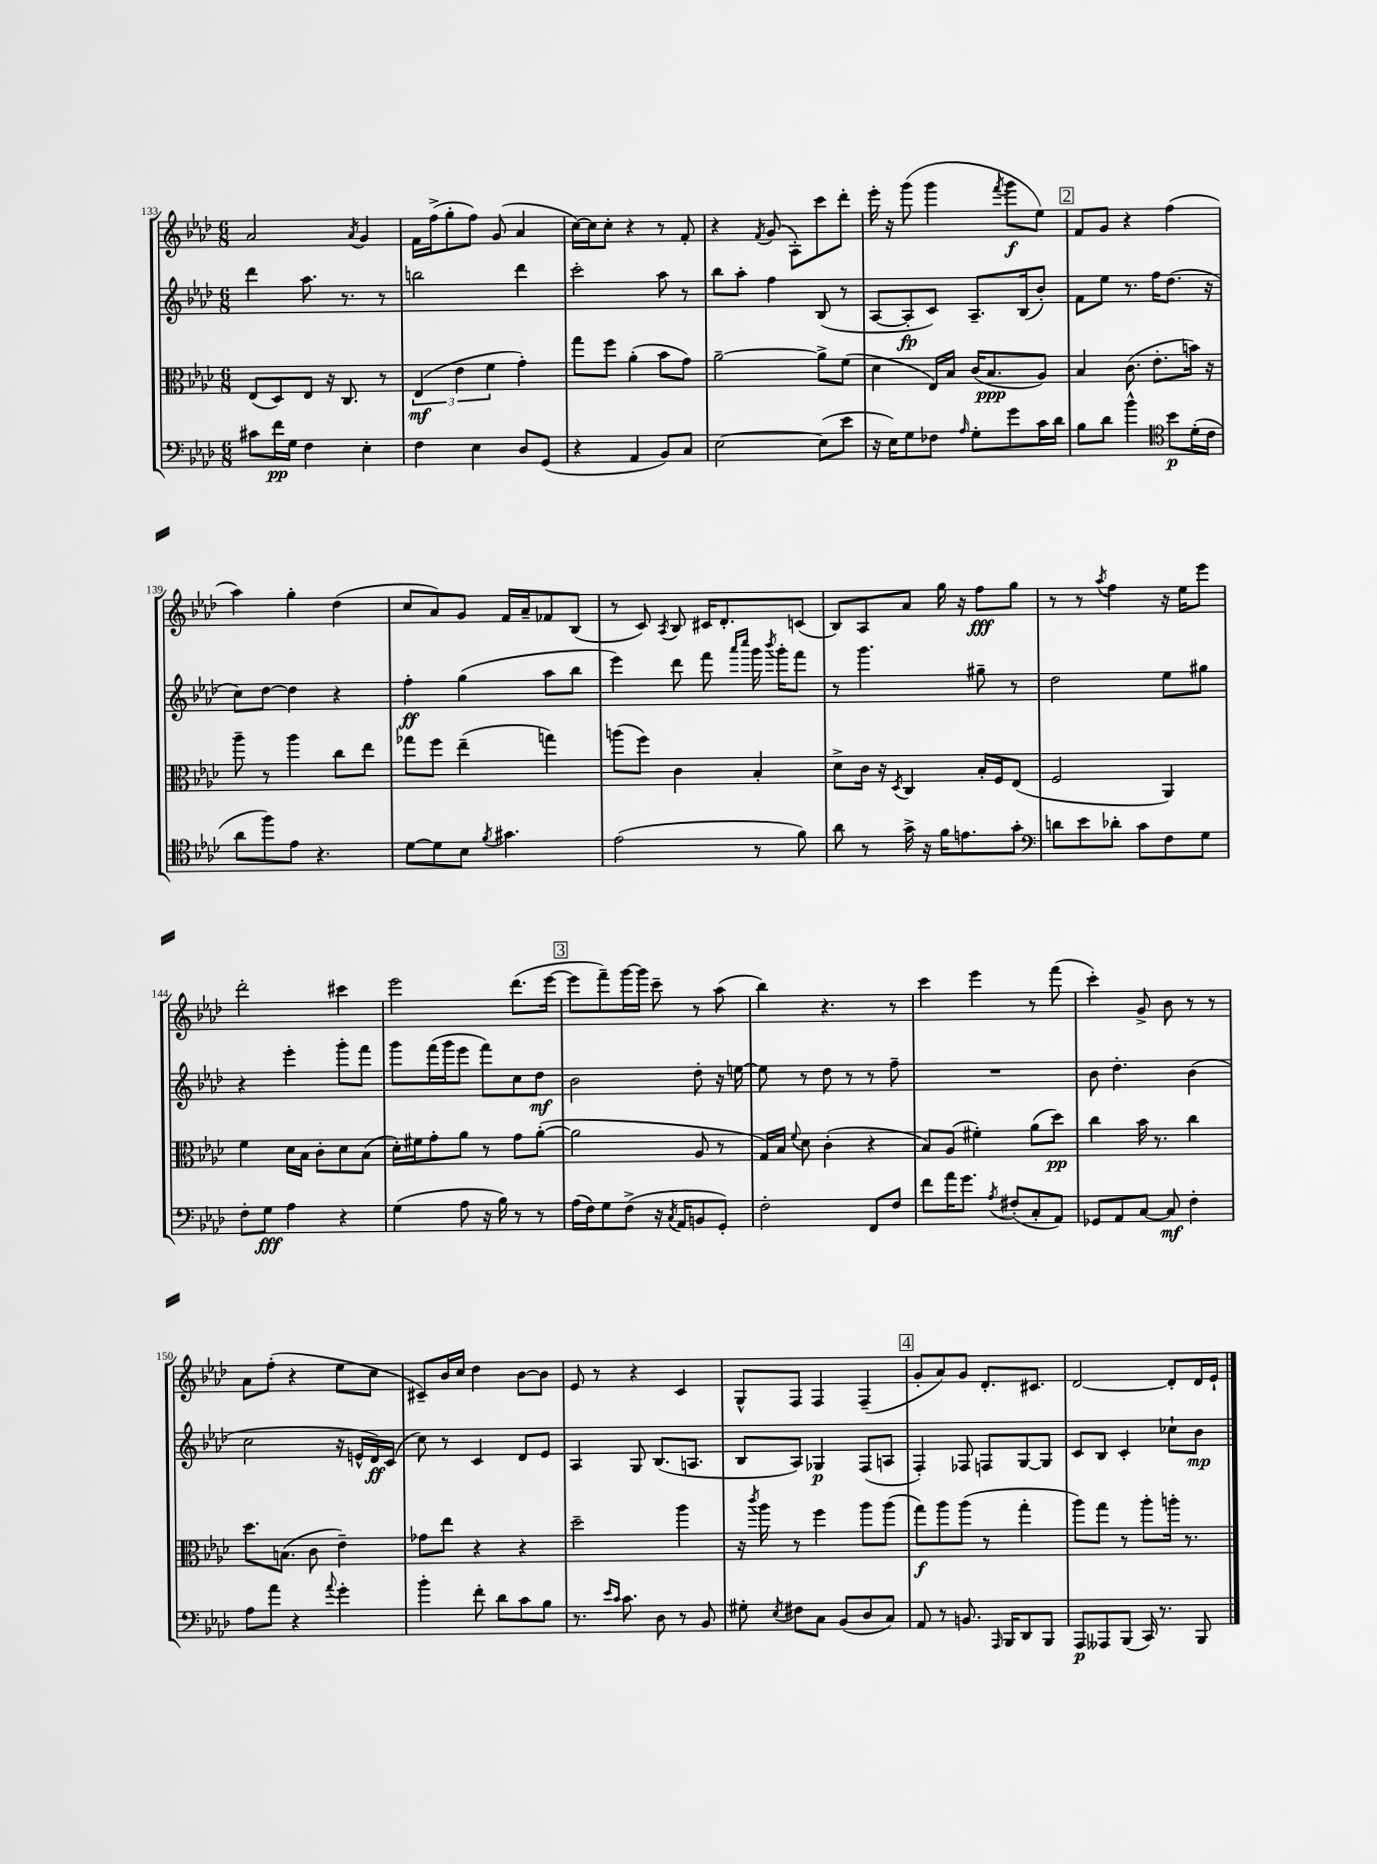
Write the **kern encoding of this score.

**kern	**dynam	**kern	**dynam	**kern	**dynam	**kern	**dynam
*part4	*part4	*part3	*part3	*part2	*part2	*part1	*part1
*staff4	*staff4	*staff3	*staff3	*staff2	*staff2	*staff1	*staff1
*clefF4	*	*clefC3	*	*clefG2	*	*clefG2	*
*k[b-e-a-d-]	*	*k[b-e-a-d-]	*	*k[b-e-a-d-]	*	*k[b-e-a-d-]	*
*M6/8	*	*M6/8	*	*M6/8	*	*M6/8	*
=133	=133	=133	=133	=133	=133	=133	=133
8c#X\L	.	(8E-/L	.	4ddd-\	.	2a-/	.
16f\L	pp	8D-/)	.	.	.	.	.
16G\JJ	.	.	.	.	.	.	.
4F\	.	8E-/J	.	8.aa-\	.	.	.
.	.	16r	.	.	.	.	.
.	.	8.C/	.	8.r	.	.	.
.	.	.	.	.	.	8qa-/	.
4E-'\	.	.	.	.	.	4g/	.
.	.	8r	.	8r	.	.	.
=134	=134	=134	=134	=134	=134	=134	=134
4F\	.	(6E-/	mf	2bbn\	.	16f\LL	.
.	.	.	.	.	.	(16ff^\J	.
.	.	.	.	.	.	8gg'\	.
.	.	6e-\	.	.	.	.	.
4E-\	.	.	.	.	.	8ff\J)	.
.	.	6f\	.	.	.	.	.
.	.	.	.	.	.	(8g/	.
8D-/L	.	4g'\)	.	4ddd-\	.	4a-/	.
(8GG/J	.	.	.	.	.	.	.
=135	=135	=135	=135	=135	=135	=135	=135
4r	.	8gg\L	.	2ccc'\	.	[16cc\LL)	.
.	.	.	.	.	.	16cc\J]	.
.	.	8ff\J	.	.	.	8cc'\J	.
4AA-/	.	(4a-'\	.	.	.	4r	.
8BB-/L)	.	8b-\L	.	8aa-\	.	8r	.
8C/J	.	8g\J)	.	8r	.	8f'/	.
=136	=136	=136	=136	=136	=136	=136	=136
[2E-\	.	[2a-~\	.	8bb-\L	.	4r	.
.	.	.	.	8aa-'\J	.	.	.
.	.	.	.	.	.	8qf/	.
.	.	.	.	4ff\	.	(8g/	.
.	.	.	.	.	.	8A-'\L)	.
(8E-\L]	.	8a-^\L]	.	(8B-/	.	8ccc\	.
8e-\J	.	(8f\J	.	8r	.	8ddd-'\J	.
=137	=137	=137	=137	=137	=137	=137	=137
16r	.	4d-\	.	[8A-/L	.	16eee-'\	.
16E-\KL)	.	.	.	.	.	16r	.
8G\	.	.	.	8A-'/]	fp	(8ggg\	.
8F-X\J	.	16E-/LL)	.	8c/J)	.	4ggg\	.
.	.	16B-/JJ	.	.	.	.	.
16qqA-/	.	.	.	.	.	.	.
8G'\L	.	(16c/KL	.	8.A-~/L	.	.	.
.	.	8.B-/	ppp	.	.	.	.
.	.	.	.	.	.	8qfff/	.
8g\	.	.	.	.	.	8ggg\L	f
.	.	.	.	(16B-/k	.	.	.
16c\L	.	8A-/J)	.	8b-'/J)	.	8ee-\J)	.
16d-\JJ	.	.	.	.	.	.	.
!!LO:REH:place=s1:t=2
=138	=138	=138	=138	=138	=138	=138	=138
8B-\L	.	4B-/	.	8f\L	.	8f/L	.
8d-\J	.	.	.	8ee-\J	.	8g/J	.
4b-^^\	.	(8.c\	.	8.r	.	4r	.
.	.	8.e-'\L	.	16ff\KL	.	.	.
*clefC4	*	*	*	*	*	*	*
8b-\L	p	.	.	(8.dd-\J	.	(4ff\	.
(16d-'\L	.	16bn\Jk)	.	.	.	.	.
16c\JJ	.	16r	.	16r	.	.	.
!!LO:LB:g=z
=139	=139	=139	=139	=139	=139	=139	=139
8a-\L	.	8aa-~\	.	8cc\L)	.	4aa-\)	.
8ff\)	.	8r	.	[8dd-\J	.	.	.
8e-\J	.	4aa-\	.	4dd-\]	.	4gg'\	.
4.r	.	.	.	.	.	.	.
.	.	8cc\L	.	4r	.	(4dd-\	.
.	.	8ee-\J	.	.	.	.	.
=140	=140	=140	=140	=140	=140	=140	=140
[8d-\L	.	8gg-X\L	.	4ff'\	ff	8cc/L	.
8d-\]	.	8ff\J	.	.	.	8a-/)	.
8B-\J	.	(4ee-~\	.	(4gg\	.	8g/J	.
8qf/	.	.	.	.	.	.	.
4.g#X\	.	.	.	.	.	16f/LL	.
.	.	.	.	.	.	16a-~/J	.
.	.	4ggn\)	.	8aa-\L	.	8f-X/	.
.	.	.	.	8bb-\J	.	(8B-/J	.
=141	=141	=141	=141	=141	=141	=141	=141
(2e-\	.	(8aan\L	.	4eee-\)	.	8r	.
.	.	8ff\J)	.	.	.	8c/)	.
.	.	.	.	.	.	8qA-/	.
.	.	4c\	.	8ddd-\	.	8B-/	.
.	.	.	.	8fff\	.	16c#X/KL	.
.	.	.	.	.	.	8.d-'/	.
.	.	.	.	16qqaaa-/LL	.	.	.
.	.	.	.	16qqcccc/JJ	.	.	.
8r	.	4B-'/	.	16ggg\	.	.	.
.	.	.	.	8qbbb-/	.	.	.
.	.	.	.	16ggg'\KL	.	.	.
8f\)	.	.	.	8fff\J	.	(8cn/J	.
=142	=142	=142	=142	=142	=142	=142	=142
8a-\	.	8d-^\L	.	8r	.	8B-/L)	.
8r	.	16c\Jk	.	4.ggg\	.	8A-/	.
.	.	16r	.	.	.	.	.
.	.	8qD-/	.	.	.	.	.
16g^\	.	4C/	.	.	.	8a-/J	.
16r	.	.	.	.	.	.	.
16f\KL	.	.	.	.	.	16gg\	.
8.en\	.	.	.	.	.	16r	.
.	.	16B-'/LL	.	8gg#X~\	.	8ff\L	fff
.	.	16F/J	.	.	.	.	.
8g'\J	.	(8E-/J	.	8r	.	8gg\J	.
=143	=143	=143	=143	=143	=143	=143	=143
*clefF4	*	*	*	*	*	*	*
8dn\L	.	2F/	.	2dd-\	.	8r	.
8e-\	.	.	.	.	.	8r	.
.	.	.	.	.	.	8qaa-/	.
8d-X'\J	.	.	.	.	.	4ff\	.
8c\L	.	.	.	.	.	.	.
8F\	.	4AA-/)	.	8ee-\L	.	16r	.
.	.	.	.	.	.	16ee-\KL	.
8G\J	.	.	.	8gg#X\J	.	8eee-\J	.
!!LO:LB:g=z
=144	=144	=144	=144	=144	=144	=144	=144
8F'\L	.	4f\	.	4r	.	2ddd-'\	.
8G\J	fff	.	.	.	.	.	.
4A-\	.	16d-\LL	.	4eee-'\	.	.	.
.	.	16B-\JJ	.	.	.	.	.
.	.	8c'\L	.	.	.	.	.
4r	.	8d-\	.	8ggg'\L	.	4ccc#X\	.
.	.	(8B-\J	.	8fff\J	.	.	.
=145	=145	=145	=145	=145	=145	=145	=145
(4G\	.	16d-'\LL)	.	8ggg\L	.	2eee-\	.
.	.	16f#X\J	.	.	.	.	.
.	.	8g'\	.	(16fff\L	.	.	.
.	.	.	.	16ggg\J	.	.	.
8A-\	.	8a-\J	.	8eee-\J	.	.	.
16r	.	8r	.	8fff\L)	.	.	.
16B-\)	.	.	.	.	.	.	.
8r	.	8g\L	.	8cc\	.	(8.ddd-\L	.
8r	.	([8a-'\J	.	8dd-\J	mf	.	.
.	.	.	.	.	.	[16eee-\Jk	.
!!LO:REH:place=s1:t=3
=146	=146	=146	=146	=146	=146	=146	=146
(16A-\LL	.	2a-\]	.	2b-\	.	8eee-\L]	.
16F\J)	.	.	.	.	.	.	.
8G\	.	.	.	.	.	8fff~\)	.
(8F^\J	.	.	.	.	.	[16ggg\L	.
.	.	.	.	.	.	16ggg\JJ]	.
16r	.	.	.	.	.	8ccc~\	.
8qC/	.	.	.	.	.	.	.
16AA-/KL	.	.	.	.	.	.	.
8BBn/	.	8A-/	.	8dd-'\	.	8r	.
8GG'/J)	.	8r	.	16r	.	(8aa-\	.
.	.	.	.	[16een\	.	.	.
=147	=147	=147	=147	=147	=147	=147	=147
2F'\	.	16G/LL)	.	8ee\]	.	4bb-\)	.
.	.	16B-/JJ	.	.	.	.	.
.	.	8qqf/	.	.	.	.	.
.	.	8d-\	.	8r	.	.	.
.	.	(4c'\	.	8dd-\	.	4.r	.
.	.	.	.	8r	.	.	.
8FF/L	.	4r	.	8r	.	.	.
8F/J	.	.	.	8ff~\	.	8r	.
=148	=148	=148	=148	=148	=148	=148	=148
8f\L	.	8B-/L)	.	2.r	.	4ccc\	.
16a-\K	.	(8A-/J	.	.	.	.	.
8.g\J	.	.	.	.	.	.	.
.	.	4f#X'\)	.	.	.	4eee-\	.
8qA-/	.	.	.	.	.	.	.
(8F#X'/L	.	.	.	.	.	.	.
8C'/	.	(8a-\L	.	.	.	8r	.
8AA-/J)	.	8dd-\J)	pp	.	.	(8fff\	.
=149	=149	=149	=149	=149	=149	=149	=149
8GG-X/L	.	4cc\	.	8b-\	.	4ccc'\)	.
8AA-/	.	.	.	4.dd-'\	.	.	.
[8C/J	.	16b-\	.	.	.	8g^/	.
.	.	8.r	.	.	.	.	.
8C/]	mf	.	.	.	.	8b-\	.
4F'\	.	4cc\	.	(4b-\	.	8r	.
.	.	.	.	.	.	8r	.
!!LO:LB:g=z
=150	=150	=150	=150	=150	=150	=150	=150
8A-\L	.	8.dd-\L	.	2cc\	.	8a-\L	.
8a-\J	.	.	.	.	.	(8ff'\J	.
.	.	(8.Bn\J	.	.	.	.	.
4r	.	.	.	.	.	4r	.
.	.	8c\	.	.	.	.	.
8qqa-/	.	.	.	.	.	.	.
4g'\	.	4e-~\)	.	16r	.	8ee-\L	.
.	.	.	.	16en^^/LL	.	.	.
.	.	.	.	16d-/)	ff	8cc\J	.
.	.	.	.	(16c/JJ	.	.	.
=151	=151	=151	=151	=151	=151	=151	=151
4b-'\	.	8g-X\L	.	8cc\)	.	8c#X~/L)	.
.	.	8ee-\J	.	8r	.	16b-/L	.
.	.	.	.	.	.	16cc/JJ	.
8f'\	.	4r	.	4c/	.	4dd-\	.
8d-\L	.	.	.	.	.	.	.
8c\	.	4r	.	8d-/L	.	[8b-\L	.
8B-\J	.	.	.	8e-/J	.	8b-\J]	.
=152	=152	=152	=152	=152	=152	=152	=152
8.r	.	2dd-~\	.	4A-/	.	8e-/	.
.	.	.	.	.	.	8r	.
16qqe-/LL	.	.	.	.	.	.	.
16qqc/JJ	.	.	.	.	.	.	.
8.c\	.	.	.	.	.	.	.
.	.	.	.	8G/	.	4r	.
8D-\	.	.	.	(8.B-/L	.	.	.
8r	.	4aa-\	.	.	.	4c/	.
.	.	.	.	8.An/J	.	.	.
8BB-/	.	.	.	.	.	.	.
=153	=153	=153	=153	=153	=153	=153	=153
8G#X'\	.	16r	.	8B-/L	.	8G^^/L	.
.	.	8qccc/	.	.	.	.	.
.	.	16aa-\	.	.	.	.	.
8qE-/	.	.	.	.	.	.	.
8F#X\L	.	8r	.	8A-/J)	.	8F/J	.
8C\J	.	4ff\	.	4G-X/	p	4F/	.
(8BB-/L	.	.	.	.	.	.	.
8D-/	.	8aa-\L	.	(8F/L	.	(4F~/	.
8C/J)	.	(8aa-\J	.	8An/J	.	.	.
!!LO:REH:place=s1:t=4
=154	=154	=154	=154	=154	=154	=154	=154
8AA-/	.	8gg\L)	f	4F'/)	.	8g'/L	.
8r	.	8aa-\	.	.	.	8a-/)	.
8.BBn/	.	(8aa-\J	.	8F-X/	.	8g/J	.
.	.	8r	.	8Fn/L	.	8.d-'/L	.
16qqAAA-/	.	.	.	.	.	.	.
16BBB-/KL	.	.	.	.	.	.	.
8DD-/	.	4gg'\	.	[8G/	.	.	.
.	.	.	.	.	.	8.c#X/J	.
8BBB-/J	.	.	.	8G/J]	.	.	.
=155	=155	=155	=155	=155	=155	=155	=155
8AAA-/L	p	8aa-\L)	.	8c/L	.	[2d-/	.
8AAA--X/	.	8gg\J	.	8B-/J	.	.	.
(8BBB-/J	.	8r	.	4c'/	.	.	.
16CC/)	.	8aa-'\L	.	.	.	.	.
8.r	.	.	.	.	.	.	.
.	.	16aan'\Jk	.	8cc-X`\L	.	8d-'/L]	.
.	.	8.r	.	.	.	.	.
8BBB-/	.	.	.	8b-\J	mp	16d-/L	.
.	.	.	.	.	.	16e-`/JJ	.
==	==	==	==	==	==	==	==
*-	*-	*-	*-	*-	*-	*-	*-
